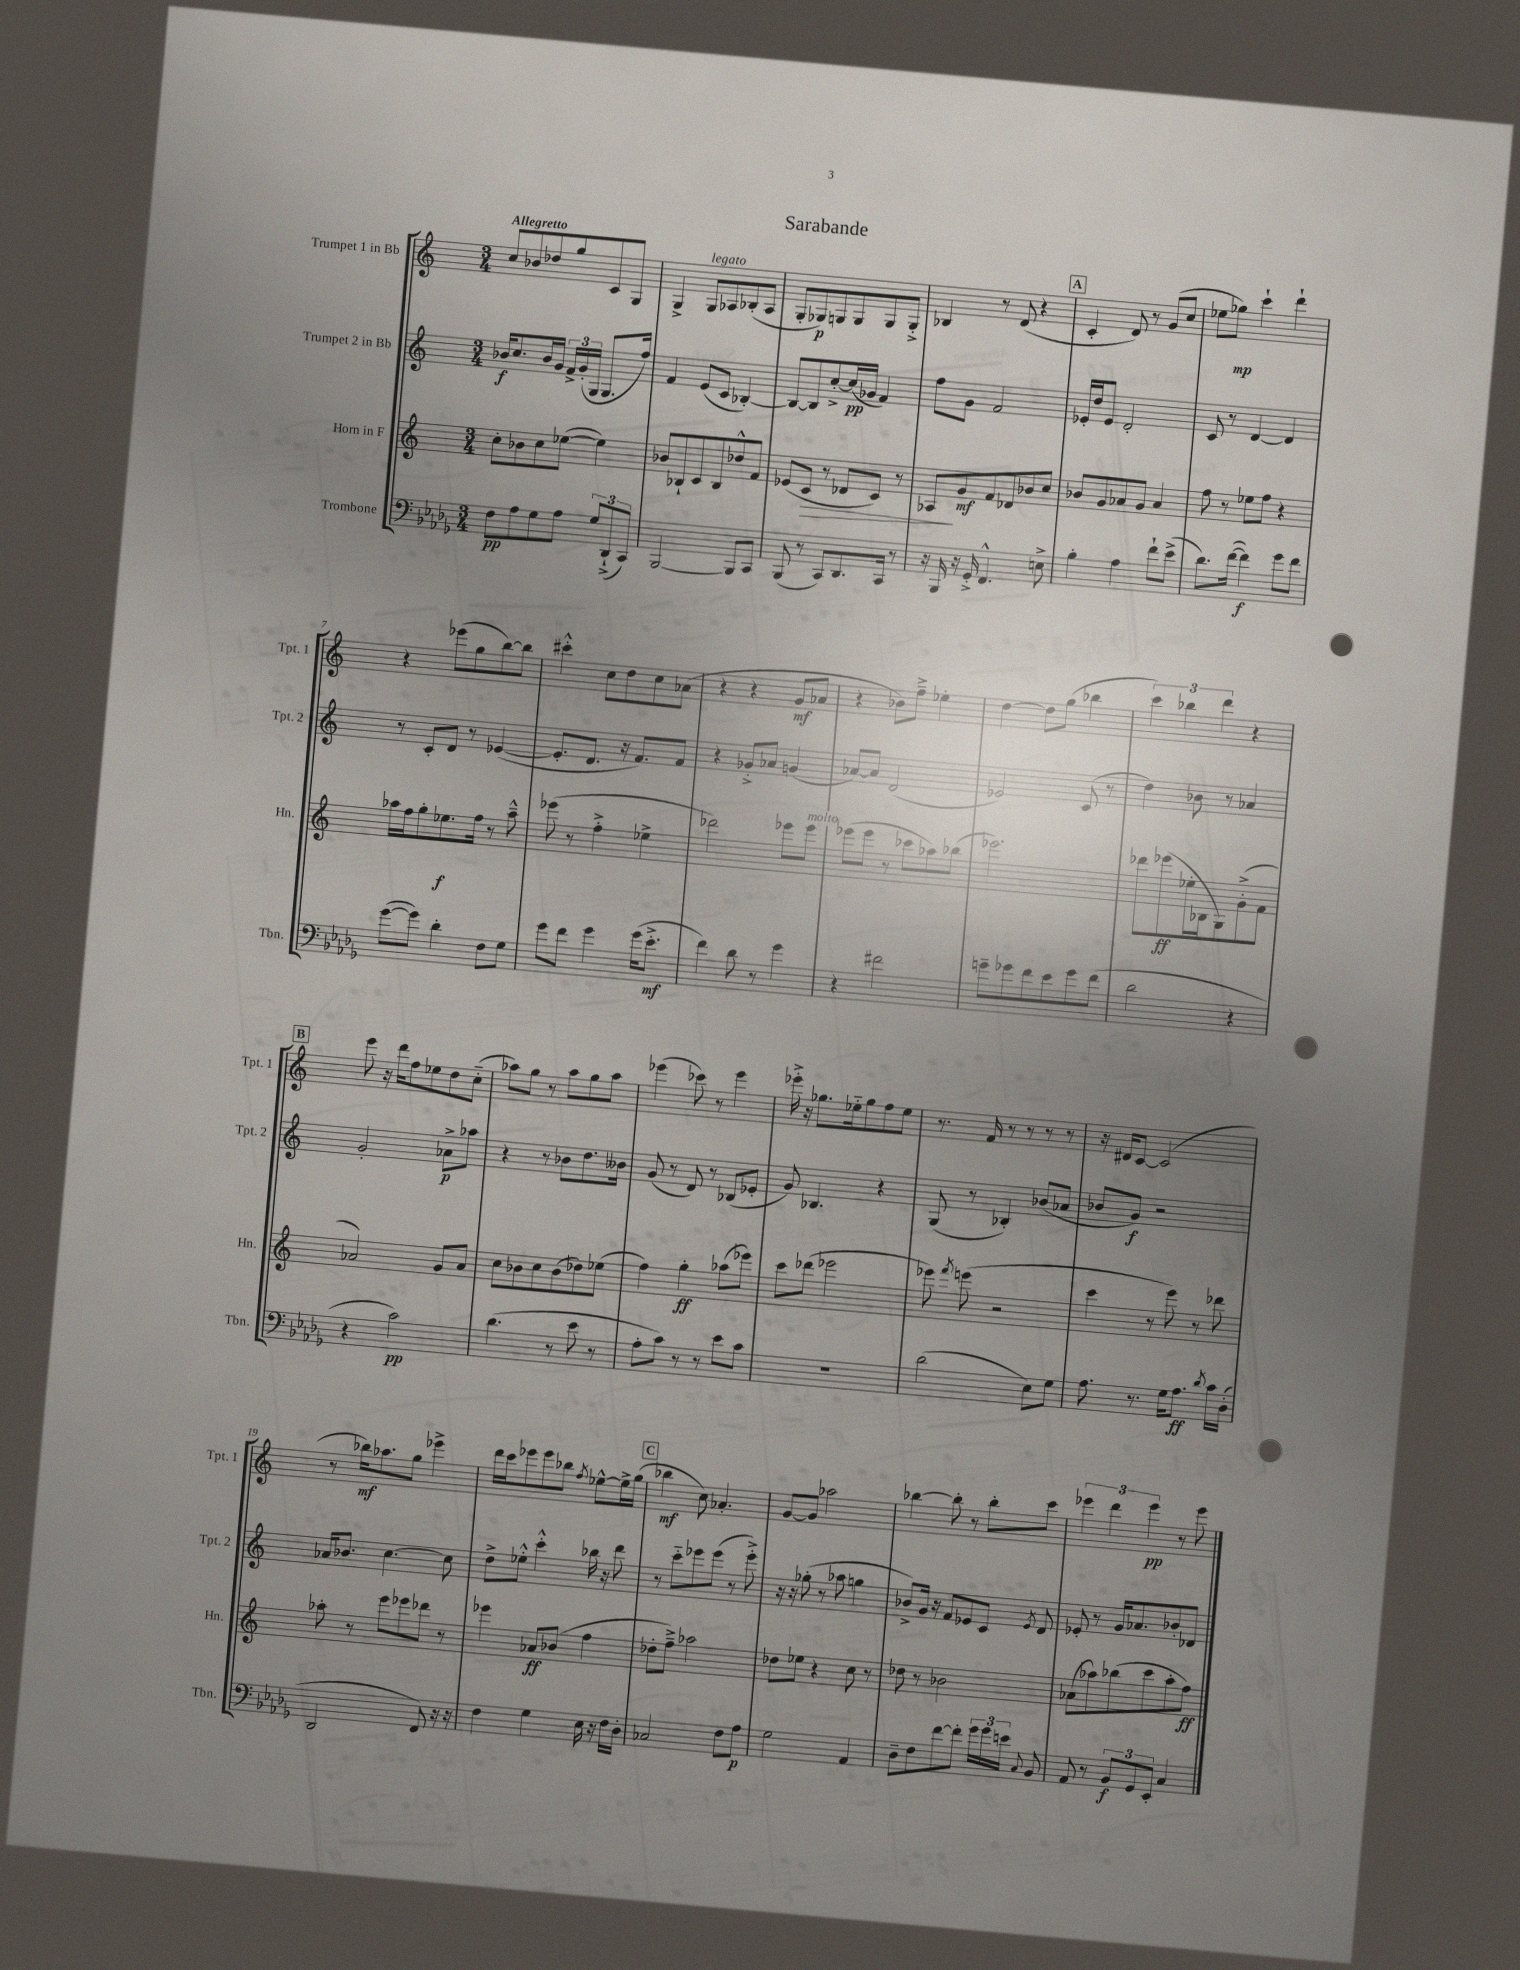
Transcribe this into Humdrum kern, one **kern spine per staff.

**kern	**kern	**kern	**kern
*staff4	*staff3	*staff2	*staff1
*clefF4	*clefG2	*clefG2	*clefG2
*k[b-e-a-d-g-]	*k[]	*k[]	*k[]
*M3/4	*M3/4	*M3/4	*M3/4
8F	8cc'	16b-	8cc
.	.	8.cc	.
8A-	8b-	.	8b-
8G-	8cc	16b-	8dd-
.	.	16g	.
8A-	([8ee-	24f^	8gg
.	.	(24g'	.
.	.	24G	.
12G-	4ee-])	8.G	8c
(12DD-`^	.	.	.
.	.	.	8G
12CC)	.	.	.
.	.	16ff)	.
=	=	=	=
[2BBB-	8b-	4f	4G^
.	8B-`	.	.
.	8c	(8e	8G
.	8B-	8c	8A-
8BBB-]	8dd-^^	[4B-')	(8B-'
8CC	8f	.	8A-
=	=	=	=
(8BBB-	(8e-	8B-_	8G'
8r	8c	8B-]	8G-)
8CC)	8r	[8cc'^	8G
8.DD-	8d-	(16cc]	8G
.	.	16g-	.
.	8c)	4f)	8G
16CC	.	.	.
8r	8r	.	8G'^
=	=	=	=
16r	8A-	8ff	4B-
16BBB-	.	.	.
16r	8g	8g	.
16GG-'^	.	.	.
4.FF^^	8f	2f	8r
.	8d-	.	(8d
.	8b-	.	4r
8E^	8cc	.	.
=	=	=	=
4B-'	8b-	16e-'	4c'
.	.	16dd	.
.	8g	8e-	.
4A-	8a-	2d'	8d)
.	8g	.	8r
8f`	4a-	.	(8g
(8e-^	.	.	8cc
=	=	=	=
8.d-)	8ff	8c	8ee-
.	8r	8r	8gg-)
([16f	.	.	.
4f])	8ee-	[4d	4ccc`
.	8ff	.	.
8g-	4r	4d]	4ddd`
8f	.	.	.
=	=	=	=
([8g-	16aa-	8r	4r
.	16ff	.	.
8g-])	8gg'	8c'	.
4d-'	8.ee-	8d	(8eee-
.	.	8r	8gg
.	16ff	.	.
8F	8r	([4e-	[8bb)
8G-	8aa-~^^	.	8bb]
=	=	=	=
8g-	(8eee-	8.e-']	4ccc#'^^
8f	8r	.	.
.	.	8.d	.
4g-	4ff'^	.	8cc
.	.	16r	8dd
.	.	8.f)	.
(16g-	4ee-^	.	8cc
8.e-'^	.	.	.
.	.	8f	(8a-
=	=	=	=
4f)	2ddd-)	4r	4r
8d-	.	8g-'^	4r
8r	.	8a-	.
4g-	8eee-	(4g	8g
.	8eee-	.	8a-
=	=	=	=
4r	(8eee-	[8a-)	4r
.	8eee-	8a-]	.
2f#	8r	(2d	8b-)
.	8ccc-	.	8ff~^
.	8aa-)	.	4ee-'
.	(8bb-	.	.
=	=	=	=
8g~	2.eee-)	2e-)	[4dd
8g-	.	.	.
8f	.	.	8dd]
8e-	.	.	(8gg
8g-	.	(8c	4bb-
(8f	.	8r	.
=	=	=	=
2d-	8ddd-	4dd)	6ccc)
.	(8eee-	.	.
.	.	.	6bb-
.	16ee-'	8b-	.
.	16B-	.	.
.	.	.	6ddd
.	8G)	8r	.
4r	(8g'^	4a-	4r
.	8f	.	.
=	=	=	=
4r	2a-)	2g'	8eee
.	.	.	16r
.	.	.	16ddd
2c)	.	.	8ff
.	.	.	8ee-
.	8g	8a-^	8dd
.	8a-	8aa-	(8cc'~
=	=	=	=
(4.d-	8cc	4r	8aa-)
.	8b-	.	8gg
.	8cc	8r	8r
8r	(8b-	8b-	8aa-
8e-	8dd-)	8.dd	8gg
8r	(8ee-	.	8aa-
.	.	16b--	.
=	=	=	=
8A-'	4ff)	(8g	(4eee-
8c)	.	8r	.
8r	4gg'	8d)	8ccc-)
8r	.	8r	8r
8e-	(8aa-	(8B-	4eee-
8c	8eee-)	8e-'	.
=	=	=	=
2.r	8ccc	8g)	16eee-'^
.	.	.	16r
.	(8ddd-	4.B-	8.gg-
.	2eee-	.	.
.	.	.	16ee-'~
.	.	.	8gg-
.	.	4r	8ff
.	.	.	8ee-
=	=	=	=
(2d-	8eee-)	(8G	8.r
.	8qfff	.	.
.	(8eee	8r	.
.	.	.	16f
.	2r	4B-')	8r
.	.	.	8r
8E-)	.	(8b-	8r
8G-	.	8a-	8r
=	=	=	=
8.A-	4ccc	8b-	16r
.	.	.	16d#
.	.	8g)	[8c
8.r	.	.	.
.	8r	2r	(2c]
16G-	8eee)	.	.
8.A-	.	.	.
.	8r	.	.
8qd-	.	.	.
16c	8ddd-	.	.
(16D-'	.	.	.
=	=	=	=
2DD-	8aa-'	16a-	8r
.	.	8.b-	.
.	8r	.	16bb-)
.	.	.	8.aa-
.	8eee	[4.cc	.
.	8eee-	.	8gg
8FF)	8ddd-	.	4eee-^
16r	8r	8cc]	.
16r	.	.	.
=	=	=	=
4F	4eee-	8dd^	16ddd
.	.	.	16ccc
.	.	8ee-'^^	8eee-
4G-	8a-	4ccc'^^	8eee-
.	(8b-	.	8bb-
.	.	.	8qff
16E-	4ff	16bb-	[8ee-^^
16r	.	16r	.
16F	.	8ddd	16ee-^]
16D-'	.	.	(16gg
=	=	=	=
2C-	8dd-'	8r	4bb-
.	8ff~^)	8ccc'~	.
.	2aa-	8eee-	8cc)
.	.	(8eee-	4.a-'
8F	.	8r	.
8A-	.	8eee-'^)	.
=	=	=	=
2G-	8dd-	16r	[8g
.	.	16r	.
.	8ee-	(8gg-'	8g]
.	4r	8r	2aa-
.	.	8aa-	.
4AA-	8cc	4gg	.
.	8r	.	.
=	=	=	=
8D-~	8dd-	8b-^)	[4bb-
8F	8r	16g	.
.	.	16r	.
[8f	2b-	8f	8bb-']
8f']	.	8e-	8r
24g-	.	8c	8bb-'
24g-	.	.	.
24e	.	.	.
8qqC	.	8qe-	.
8BB-	.	8d	8ccc
=	=	=	=
8AA-	(8a-	8e-'	6eee-
8r	8aa-)	8r	.
.	.	.	6ddd
12BB-	(8bb-	16g	.
.	.	8.a-	.
12GG-	.	.	6eee-
.	8ccc	.	.
12EE-'	.	.	.
4C	8aa-'	8b-'	8r
.	8ff)	8d-	8eee-
==	==	==	==
*-	*-	*-	*-
